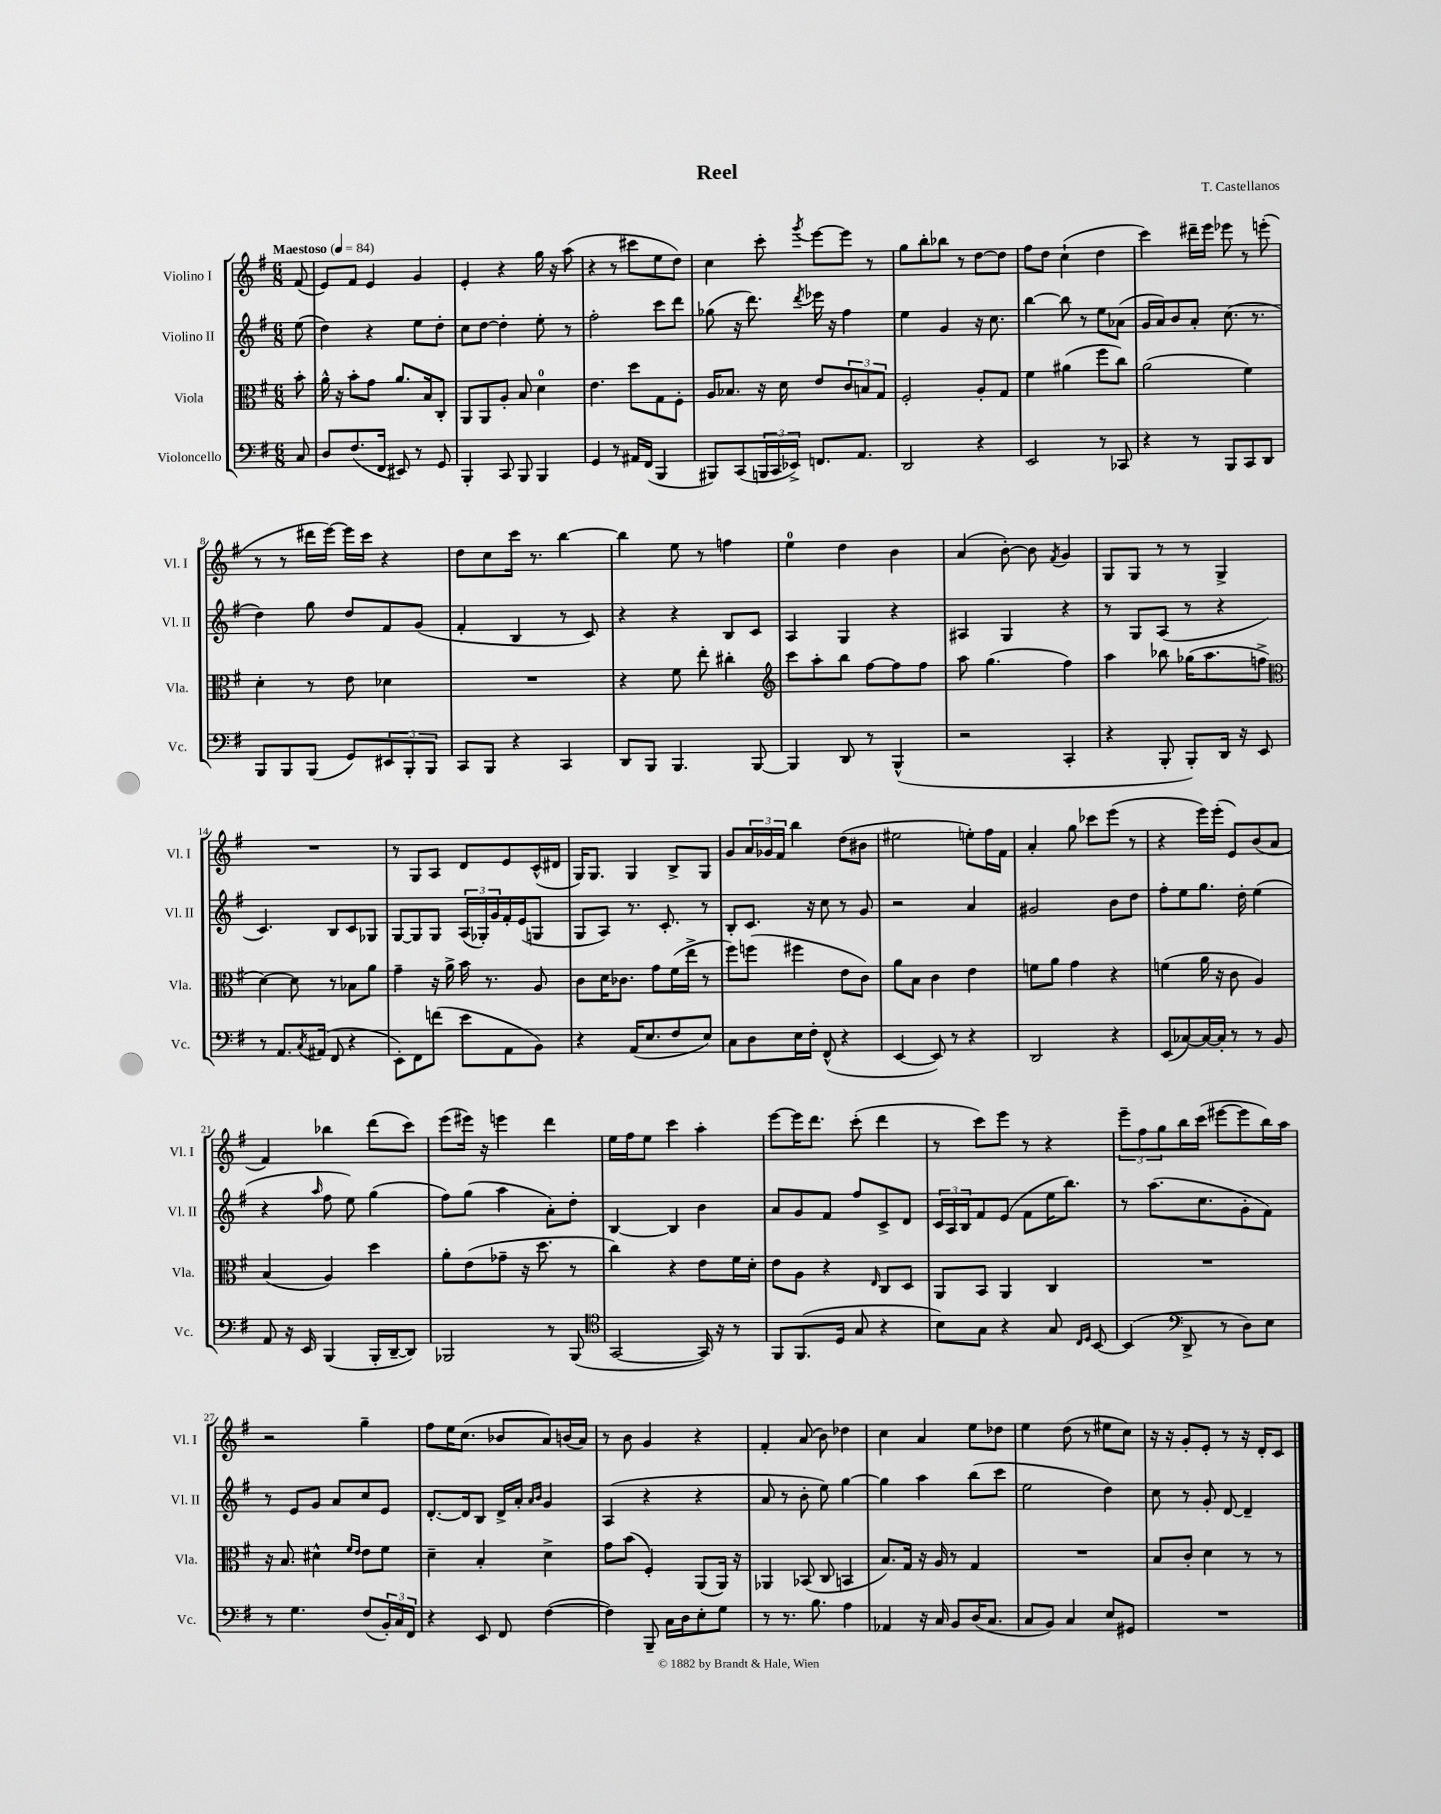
\header { title = "Reel" composer = "T. Castellanos" }
<<
\new StaffGroup <<
\new Staff = "s0" \with { instrumentName = "Violino I" shortInstrumentName = "Vl. I" } {
    \clef treble \key g \major \numericTimeSignature \time 6/8 \partial 8 \tempo "Maestoso" 4 = 84
    fis'8( |
    e'8) fis'8 e'4 g'4 |
    e'4-. r4 g''16 r16 a''8( |
    r4 r8 cis'''8 e''8 d''8) |
    c''4 c'''8-. \acciaccatura { g'''8 } e'''8~ e'''8 r8 |
    g''8 b''8-. bes''8 r8 d''8~ d''8 |
    fis''8 d''8 c''4-!( d''4 |
    c'''4) dis'''16-- e'''16 ees'''8 r8 e'''8-.( |
    r8 r8 dis'''16 e'''16~) e'''16 c'''16 r4 |
    d''8 c''8 c'''16 r8. b''4~ |
    b''4 e''8 r8 f''4 |
    e''4-0 d''4 b'4 |
    a'4( b'8~-.) b'8 \acciaccatura { fis'8 } g'4 |
    g8 g8 r8 r8 g4-> |
    R2. |
    r8 g8 a8 d'8 e'8 c'16-^( dis'16 |
    g16) g8. g4 b8-> g8 |
    g'8 \tuplet 3/2 { a'16 ges'16 fis'16 } b''4 d''8( bis'8 |
    eis''2 e''8-.) fis''16 fis'16 |
    a'4-. g''8 ces'''8 e'''8( r8 |
    r4 e'''16) e'''16-.( e'8) b'8( a'8 |
    fis'4) bes''4 d'''8( c'''8) |
    e'''8( eis'''16) r16 e'''4 d'''4 |
    e''16 fis''16 e''8 c'''4 a''4-. |
    e'''8~ e'''16 d'''8. c'''8-.( d'''4 |
    r8 c'''8) e'''8 r8 r4 |
    \tuplet 3/2 { e'''8-- fis''8 g''8 } b''16 c'''16( eis'''8~ eis'''8 b''16) a''16 |
    r2 g''4-- |
    fis''8 e''16 c''8.( bes'8 a'8) b'16( a'16) |
    r8 b'8 g'4 r4 |
    fis'4-. a'8( b'8) des''4 |
    c''4 a'4 e''8 des''8 |
    e''4 d''8( r8 eis''8 c''8) |
    r16 r16 g'8-. e'8-. r8 r16 d'16-. c'8 \bar "|." |
}
\new Staff = "s1" \with { instrumentName = "Violino II" shortInstrumentName = "Vl. II" } {
    \clef treble \key g \major \numericTimeSignature \time 6/8 \partial 8
    e''8( |
    d''4) r4 e''8 d''8-. |
    c''8 d''8~ d''4-. e''8-. r8 |
    fis''2-. c'''8 d'''8 |
    ges''8( r16 d'''8.) \acciaccatura { d'''8 } ees'''16 r16 fis''4 |
    e''4 g'4 r16 c''8. |
    b''4~ b''8 r8 e''8 aes'8( |
    g'16 a'16) b'8 a'8-. c''8.( r8. |
    d''4) g''8 d''8 fis'8 g'8( |
    fis'4-. b4 r8 c'8) |
    r4 r4 b8 c'8 |
    a4 g4 r4 |
    ais4 g4 r4 |
    r8 g8 a8( r8 r4 |
    c'4.) b8 c'8 ges8 |
    g8~ g8 g8 \tuplet 3/2 { a16( ges16-.) g'16 } fis'16-. e'16( g8 |
    g8 a8) r8. c'8.-. r8 |
    b8-. c'8. r16 c''8 r8 g'8 |
    r2 a'4 |
    gis'2 b'8 d''8 |
    fis''8-. e''8 g''8. d''16-. e''4( |
    r4 \grace { a''16 } fis''8 e''8) g''4( |
    fis''8) g''8( a''4 a'8-.) d''8-. |
    b4~ b4 b'4 |
    a'8 g'8 fis'8 fis''8 c'8-> d'8 |
    \tuplet 3/2 { c'16 a16 b16 } fis'8 e'8( fis'8 e''16 b''8.) |
    r8 a''8.( c''8. g'8-. fis'8) |
    r8 e'8 g'8 a'8 c''8 e'8 |
    d'8.~-. d'16 b8 d'16-> a'16-. \grace { a'16 b'16 } g'4 |
    a4( r4 r4 |
    a'8 r8 b'8-. e''8) g''4~ |
    g''4 a''4 b''8( c'''8 |
    e''2 d''4) |
    c''8 r8 g'8-. d'8~ d'4-- \bar "|." |
}
\new Staff = "s2" \with { instrumentName = "Viola" shortInstrumentName = "Vla." } {
    \clef alto \key g \major \numericTimeSignature \time 6/8 \partial 8
    b'8-. |
    a'16-^ r16 b'8-. g'8 a'8. b16 c8-. |
    a,8 a,8 a8-. b8 d'4-0 |
    e'4. d''8 g8 fis8-. |
    a16 bes8. r16 d'16 e'8 \tuplet 3/2 { c'8 b8 g8 } |
    fis2-. a8-. g8 |
    fis'4 ais'4( fis''8 c''8) |
    a'2( fis'4) |
    d'4-. r8 e'8 des'4 |
    R2. |
    r4 fis'8 e''8-. cis''4-. |
    \clef treble c'''8 a''8-. b''8 fis''8~ fis''8 fis''8 |
    a''8 g''4.( fis''4) |
    a''4 bes''8 ges''16( a''8. f''8-> |
    \clef alto d'4~) d'8 r8 bes8 a'8 |
    g'4-- r16 a'16-> b'16 r8. a8 |
    c'8 d'16 ces'8. g'8 fis'16( e''16-> r8 |
    fis''8) f''8( fis''4 e'8 c'8) |
    a'8 b8 c'4 e'4 |
    f'8 a'8 g'4 r4 |
    f'4( a'16 r16 c'8 a4) |
    b4( a4) d''4 |
    a'8-. e'8( ges'8-- r16 d''8. r8 |
    c''4) r4 e'8 fis'16 d'16-. |
    e'8 a8 r4 \grace { e16 } c8 d8 |
    a,8 b,8 a,4 c4 |
    R2. |
    r16 b8. dis'4-^ \grace { fis'16 e'16 } e'8 fis'8 |
    d'4-- b4-. d'4-> |
    g'8 b'8( fis4-.) a,8( a,16) r16 |
    aes,4 bes,8( c8 b,4 |
    b8.) g16 r16 a16 r8 g4 |
    R2. |
    b8 c'8-. d'4 r8 r8 \bar "|." |
}
\new Staff = "s3" \with { instrumentName = "Violoncello" shortInstrumentName = "Vc." } {
    \clef bass \key g \major \numericTimeSignature \time 6/8 \partial 8
    c8 |
    d8 fis8.( fis,16 eis,8) r8 g,8 |
    b,,4-. c,8 b,,8 b,,4 |
    g,4 r8 ais,16 fis,16( b,,4 |
    bis,,8) c,8( \tuplet 3/2 { b,,16 c,16 ees,16->) } f,8. a,8. |
    d,2 r4 |
    e,2 r8 ces,8 |
    r4 r8 b,,8 c,8 d,8 |
    b,,8 b,,8 b,,8( g,8) \tuplet 3/2 { eis,8 b,,8-. b,,8 } |
    c,8 b,,8 r4 c,4 |
    d,8 b,,8 b,,4. b,,8~ |
    b,,4 d,8 r8 b,,4-^( |
    r2 c,4-. |
    r4 b,,8-. b,,8-.) d,16 r16 e,8 |
    r8 a,8. \acciaccatura { c8 } ais,16( fis,8 r4 |
    e,8-.) fis,8 f'8( e'8 a,8 b,8) |
    r4 a,16( e8. fis8 e8) |
    c8 d8 e16 fis16-. fis,8-^( r4 |
    e,4~ e,8) r8 r4 |
    d,2 r4 |
    e,8( ces8~) ces16~ ces16-. r8 r8 b,8 |
    a,8 r16 e,16 b,,4( b,,16-. d,16~-- d,8) |
    bes,,2 r8 bes,,8( |
    \clef tenor g,2~ g,16) r16 r8 |
    fis,8 fis,8.( d16 g8 r4 |
    b8) g8 r4 g8 \grace { c16 d16 } b,8~ |
    b,4( \clef bass d,8-> r8 d8) e8 |
    r8 g4. fis8( \tuplet 3/2 { b,16-.) c16 fis,16 } |
    r4 e,8 fis,8 fis4~( |
    fis4) b,,8-- c16 d16 e8-. g8 |
    r8 r8. b8. a4 |
    aes,4 r16 c16 b,8 d16( c8. |
    c8 b,8) c4 e8 gis,8 |
    R2. \bar "|." |
}
>>
>>
